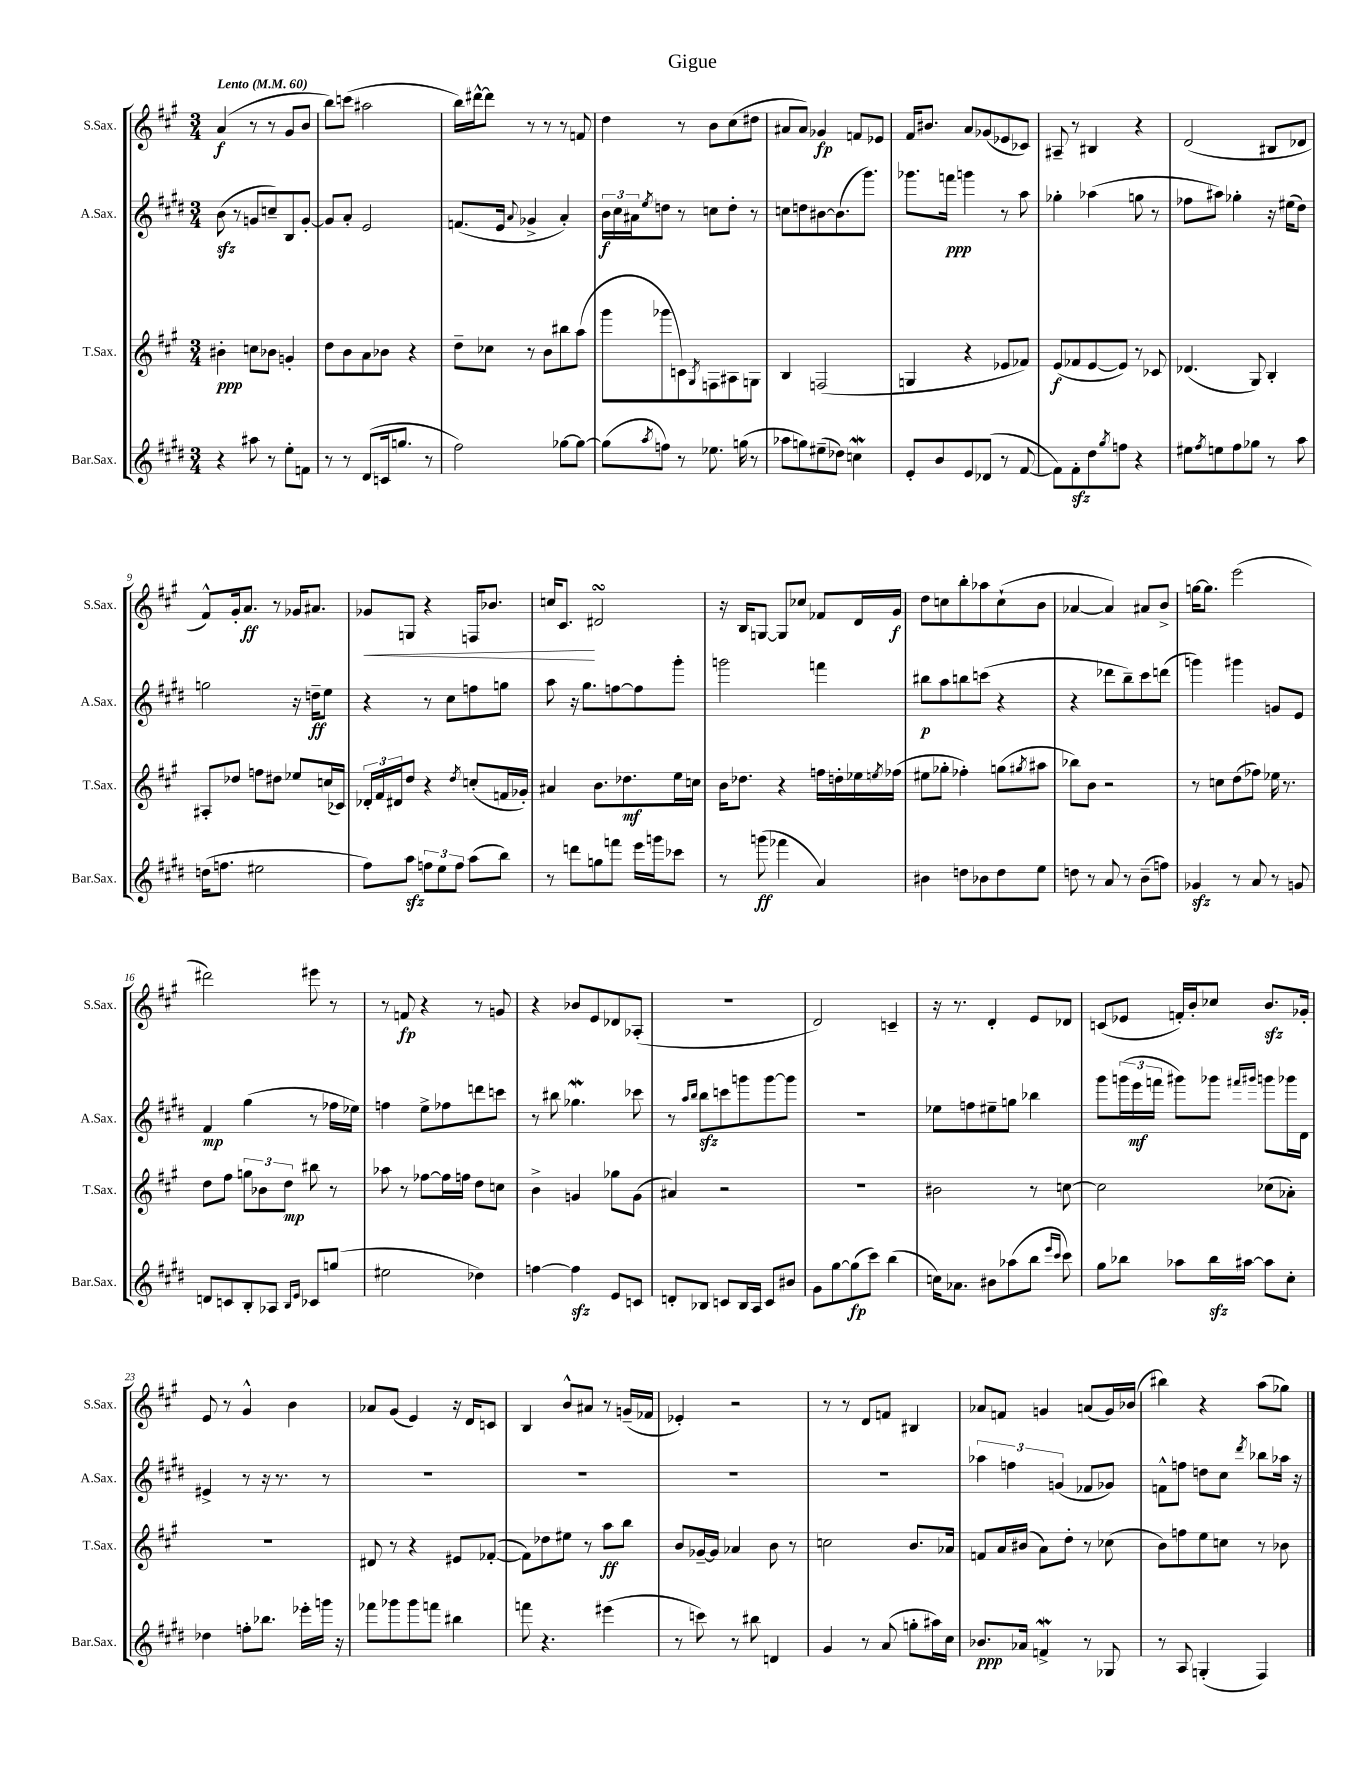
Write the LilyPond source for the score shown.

\header { title = "Gigue" }
<<
\new StaffGroup <<
\new Staff = "s0" \with { instrumentName = "S.Sax." shortInstrumentName = "S.Sax." } {
    \clef treble \key a \major \numericTimeSignature \time 3/4 \tempo "Lento" 4 = 60
    a'4\f( r8 r8 gis'8 b'8 |
    b''8) c'''8( ais''2 |
    b''16) dis'''16~-^ dis'''8 r8 r8 r8 f'8 |
    d''4 r8 b'8 cis''8( dis''8 |
    ais'8 ais'8) ges'4\fp f'8 ees'8 |
    fis'16 bis'8. a'8 ges'8( ees'8 ces'8) |
    ais8-- r8 bis4 r4 |
    d'2( bis8 des'8 |
    fis'8-^) gis'16-. a'8.\ff r8 ges'16 ais'8. |
    ges'8\< g8 r4 f16 bes'8. |
    c''16 cis'8.\! dis'2\turn |
    r16 b16 g8~ g8 ces''8 fes'8 d'16 gis'16\f |
    d''8 c''8 b''8-. aes''8 c''8-!( b'8 |
    aes'4~ aes'4) ais'8 b'8-> |
    g''16~ g''8. e'''2( |
    dis'''2) eis'''8 r8 |
    r8 f'8\fp r4 r8 g'8 |
    r4 bes'8 e'8 des'8 aes8-.( |
    r2. |
    d'2) c'4-- |
    r16 r8. d'4-. e'8 des'8 |
    c'8( ees'8 f'16-.) b'16-. ces''8 b'8.\sfz ges'16-. |
    e'8 r8 gis'4-^ b'4 |
    aes'8 gis'8( e'4) r16 d'16 c'8 |
    b4 b'8-^ ais'8 r8 g'16--( fes'16 |
    ees'4-.) r2 |
    r8 r8 d'8 f'8 bis4 |
    aes'8 f'8 g'4 a'8( g'16) bes'16( |
    bis''4) r4 a''8( ges''8) \bar "|." |
}
\new Staff = "s1" \with { instrumentName = "A.Sax." shortInstrumentName = "A.Sax." } {
    \clef treble \key e \major \numericTimeSignature \time 3/4
    b'8\sfz( r8 g'8 c''8--) b8 g'8~-. |
    g'8 a'8-. e'2 |
    f'8.( e'16 \appoggiatura { a'8 } ges'4-> a'4-.) |
    \tuplet 3/2 { b'16\f cis''16 ais'16 } \acciaccatura { e''8 } d''8 r8 c''8 d''8-. r8 |
    c''8 d''8 bis'8~ bis'8.( gis'''8.) |
    ges'''8. f'''16\ppp g'''4 r8 a''8 |
    ges''4-. aes''4( g''8 r8 |
    fes''8 ais''8) ges''4-. r16 eis''16( dis''8) |
    g''2 r16 d''16--\ff e''8 |
    r4 r8 cis''8 f''8 g''8 |
    a''8 r16 gis''8. f''8~ f''8 gis'''8-. |
    g'''2 f'''4 |
    bis''8\p a''8 b''8 c'''8( r4 |
    r4 des'''8 b''8--) cis'''8 d'''8( |
    g'''4) gis'''4 g'8 e'8 |
    fis'4\mp gis''4( r8 fes''16 ees''16) |
    f''4 e''8-> fes''8 d'''8 c'''8 |
    r8 bis''8 ges''4.\mordent ces'''8 |
    r8 \grace { a''16 b''16 } b''8\sfz c'''8 g'''8 g'''8~ g'''8 |
    R2. |
    ees''8 f''8 eis''8-- g''8 bes''4 |
    gis'''8 \tuplet 3/2 { g'''16( e'''16\mf f'''16 } gis'''8) ges'''8 \grace { fis'''16 gis'''16 } g'''8 ges'''16 dis'16 |
    eis'4-> r8 r16 r8. r8 |
    R2. |
    R2. |
    R2. |
    R2. |
    \tuplet 3/2 { aes''4 f''4 g'4( } fes'8 ges'8) |
    f'8-^ f''8 d''8 cis''8 \acciaccatura { dis'''8 } bes''8 aes''16 r16 \bar "|." |
}
\new Staff = "s2" \with { instrumentName = "T.Sax." shortInstrumentName = "T.Sax." } {
    \clef treble \key a \major \numericTimeSignature \time 3/4
    bis'4-.\ppp c''8 bes'8 g'4-. |
    d''8 b'8 a'8 bes'8 r4 |
    d''8-- ces''8 r8 b'8 bis''8 a''8( |
    gis'''8 ges'''8 c'8) \acciaccatura { gis8 } f8 ais8 g8 |
    b4 f2( |
    g4 r4 ees'8 fes'8) |
    e'8\f( fes'8 e'8~ e'8) r8 ces'8 |
    des'4.( gis8) b4-. |
    ais8-. des''8 f''8 dis''8 ees''8 c''16( ces'16) |
    \tuplet 3/2 { des'16-. fis'16 dis'16 } d''8 r4 \acciaccatura { d''8 } c''8-.( f'16 ges'16-.) |
    ais'4 b'8. des''8.\mf e''16 c''16 |
    b'16 des''8. r4 f''16 d''16-. ees''16 \acciaccatura { e''8 } fes''16( |
    eis''8 ges''8-. fes''4-.) g''8( \acciaccatura { gis''8 } ais''8 |
    bes''8) b'8 r2 |
    r8 c''8 d''8( fes''8) ees''16 r8. |
    d''8 fis''8 \tuplet 3/2 { g''8 bes'8 d''8\mp } bis''8 r8 |
    aes''8 r8 fes''8~ fes''16 f''16 d''8 c''8 |
    b'4-> g'4 ges''8 g'8( |
    ais'4) r2 |
    R2. |
    bis'2 r8 c''8~ |
    c''2 ces''8( aes'8-.) |
    R2. |
    dis'8 r8 r4 eis'8 fes'8~-.( |
    fes'8) des''8 eis''8 r8 a''8\ff b''8 |
    b'8 ges'16~-- ges'16 aes'4 b'8 r8 |
    c''2 b'8. aes'16 |
    f'8 a'16 bis'16( a'8) d''8-. r8 ces''8( |
    b'8) f''8 e''8 c''8 r8 bes'8 \bar "|." |
}
\new Staff = "s3" \with { instrumentName = "Bar.Sax." shortInstrumentName = "Bar.Sax." } {
    \clef treble \key e \major \numericTimeSignature \time 3/4
    r4 ais''8 r8 e''8-. f'8 |
    r8 r8 dis'8( c'16 g''8. r8 |
    fis''2) ges''8~ ges''8~ |
    ges''8( \acciaccatura { a''8 } f''8) r8 ees''8. g''16( r8 |
    aes''8 g''8) eis''8--( des''8) c''4\mordent |
    e'8-. b'8 e'8 des'8( r8 fis'8~ |
    fis'8) fis'8-.\sfz dis''8 \acciaccatura { gis''8 } f''8 r4 |
    eis''8 \acciaccatura { fis''8 } e''8 fis''8 ges''8 r8 a''8 |
    d''16( f''8. eis''2 |
    fis''8) a''8\sfz \tuplet 3/2 { f''8 e''8 f''8 } a''8( b''8) |
    r8 d'''8 g''8 f'''8 e'''16 g'''16 ces'''8 |
    r8 g'''8\ff( fes'''4 a'4) |
    bis'4 d''8 bes'8 d''8 e''8 |
    d''8 r8 a'8 r8 b'8--( f''8) |
    ges'4\sfz r8 a'8 r8 g'8 |
    d'8 c'8 b8-. aes8 \grace { b16 e'16 } ces'8 g''8( |
    eis''2 des''4) |
    f''4~ f''4\sfz e'8 c'8 |
    d'8-. bes8 c'8 bes16 a16 c'8 bis'8 |
    gis'8 gis''8~ gis''8\fp( cis'''8) b''4( |
    c''16) aes'8. bis'8 aes''8( b''8 \grace { e'''16 cis'''16 } cis'''8) |
    gis''8 bes''8 aes''8 bes''16\sfz ais''16~ ais''8 cis''8-. |
    des''4 f''8-. bes''8. ees'''16-. g'''16 r16 |
    fes'''8 ges'''8 ges'''8 f'''8 bis''4 |
    f'''8 r4. eis'''4( |
    r8 c'''8) r8 bis''8 d'4 |
    gis'4 r8 a'8( g''8-. ais''16) cis''16 |
    bes'8.\ppp aes'16 f'4->\mordent r8 ges8 |
    r8 a8 g4-.( fis4) \bar "|." |
}
>>
>>
